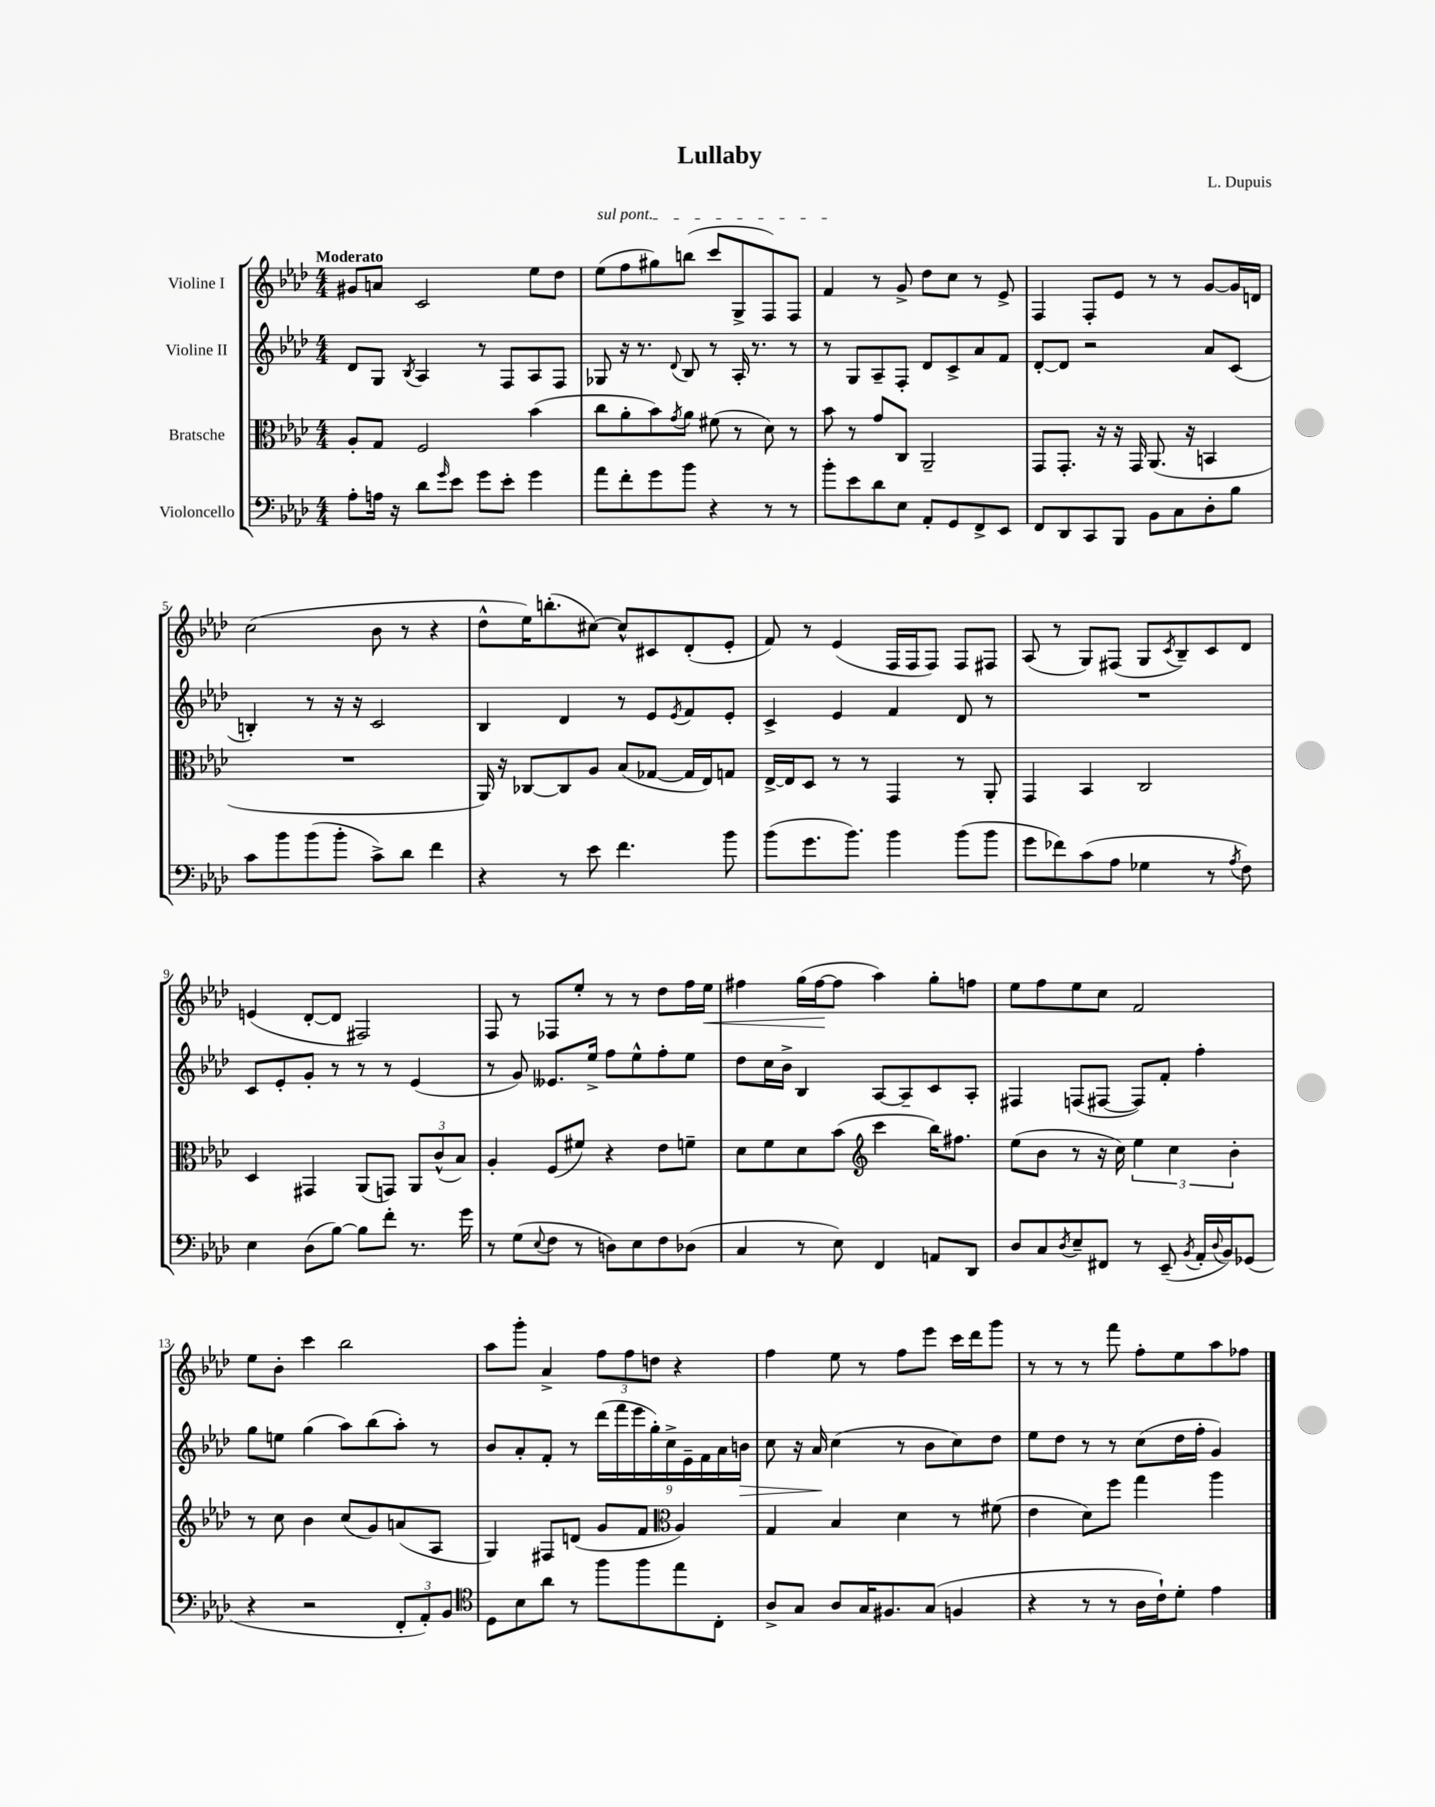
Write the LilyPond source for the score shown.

\header { title = "Lullaby" composer = "L. Dupuis" }
<<
\new StaffGroup <<
\new Staff = "s0" \with { instrumentName = "Violine I" } {
    \clef treble \key aes \major \numericTimeSignature \time 4/4 \tempo "Moderato"
    gis'8 a'8 c'2 ees''8 des''8 |
    \once \override TextSpanner.bound-details.left.text = \markup { \italic "sul pont." } ees''8\startTextSpan( f''8 gis''8) b''8( c'''8 g8-> f8) f8 |
    f'4\stopTextSpan r8 g'8-> des''8 c''8 r8 ees'8-> |
    f4 f8-. ees'8 r8 r8 g'8~ g'16 d'16 |
    c''2( bes'8 r8 r4 |
    des''8-^ ees''16) b''8.-.( cis''8~) cis''8-^ cis'8 des'8-.( ees'8-. |
    f'8) r8 ees'4( f16 f16 f8) f8 fis8 |
    aes8( r8 g8) fis8( g8 \acciaccatura { c'8 } bes8--) c'8 des'8 |
    e'4( des'8~-. des'8 fis2) |
    f8 r8 fes8 ees''8-. r8 r8 des''8 f''16 ees''16\< |
    fis''4 g''16( fis''16~\! fis''8 aes''4) g''8-. f''8 |
    ees''8 f''8 ees''8 c''8 f'2 |
    ees''8 bes'8-. c'''4 bes''2 |
    aes''8 g'''8-. aes'4-> \tuplet 3/2 { f''8 f''8 d''8 } r4 |
    f''4 ees''8 r8 f''8 ees'''8 c'''16 des'''16 g'''8 |
    r8 r8 r8 f'''8 f''8-. ees''8 aes''8 fes''8 \bar "|." |
}
\new Staff = "s1" \with { instrumentName = "Violine II" } {
    \clef treble \key aes \major \numericTimeSignature \time 4/4
    des'8 g8 \acciaccatura { bes8 } aes4 r8 f8 aes8 f8 |
    ges8 r16 r8. \appoggiatura { des'8 } bes8 r8 aes16-. r8. r8 |
    r8 g8 aes8-- f8-. des'8 c'8-> aes'8 f'8 |
    des'8~-. des'8 r2 aes'8 c'8( |
    b4-.) r8 r16 r16 c'2 |
    bes4 des'4 r8 ees'8 \acciaccatura { ees'8 } f'8 ees'8-. |
    c'4-> ees'4 f'4 des'8 r8 |
    R1 |
    c'8 ees'8-. g'8-. r8 r8 r8 ees'4( |
    r8 g'8) eeses'8. ees''16-> f''8 ees''8-^ f''8-. ees''8 |
    des''8 c''16 bes'16-> bes4 aes8~ aes8-- c'8 aes8-. |
    fis4 f8( fis8~ fis8) f'8-. f''4-. |
    g''8 e''8 g''4( aes''8) bes''8( aes''8-.) r8 |
    bes'8 aes'8-. f'8-. r8 \tuplet 9/8 { des'''16( f'''16 ees'''16 g''16-.) c''16-> ees'16-- f'16 aes'16 b'16\> } |
    c''8 r16 aes'16\! c''4( r8 bes'8 c''8) des''8 |
    ees''8 des''8 r8 r8 c''8( des''16 f''16-. g'4) \bar "|." |
}
\new Staff = "s2" \with { instrumentName = "Bratsche" } {
    \clef alto \key aes \major \numericTimeSignature \time 4/4
    aes8-. g8 f2 bes'4( |
    c''8 aes'8-. bes'8) \acciaccatura { g'8 } aes'8 fis'8( r8 des'8) r8 |
    bes'8 r8 g'8 c8 aes,2-- |
    g,8 g,8.-. r16 r16 g,16 aes,8.( r16 b,4 |
    R1 |
    aes,16) r16 ces8~ ces8 aes8 bes8( ges8~ ges16 ees16) g8 |
    ees16~-> ees16 des8 r8 r8 g,4 r8 aes,8-. |
    g,4 bes,4 c2 |
    des4 gis,4 aes,8( g,8) \tuplet 3/2 { aes,8 c'8-^( bes8) } |
    aes4-. f8( fis'8) r4 ees'8 f'8-- |
    des'8 f'8 des'8 bes'8( \clef treble c'''4 bes''16) fis''8. |
    ees''8( bes'8 r8 r16 c''16) \tuplet 3/2 { ees''4 c''4 bes'4-. } |
    r8 c''8 bes'4 c''8( g'8) a'8( aes8 |
    g4) fis8 d'8( g'8 f'8 \clef alto aes4) |
    g4 bes4 des'4 r8 fis'8( |
    ees'4 des'8) f''8 g''4 aes''4 \bar "|." |
}
\new Staff = "s3" \with { instrumentName = "Violoncello" } {
    \clef bass \key aes \major \numericTimeSignature \time 4/4
    aes8-. a16 r16 des'8 \grace { g'16 } ees'8 g'8 ees'8-. g'4 |
    aes'8 f'8-. g'8 bes'8 r4 r8 r8 |
    bes'8-. ees'8 des'8 ees8 aes,8-. g,8 f,8-> ees,8 |
    f,8 des,8 c,8 bes,,8 bes,8 c8 des8-. bes8 |
    c'8 bes'8 bes'8( bes'8-. c'8->) des'8 f'4 |
    r4 r8 ees'8 f'4. bes'8 |
    bes'8( g'8. bes'8.) bes'4 bes'8( bes'8 |
    g'8 fes'8) c'8( aes8 ges4 r8 \acciaccatura { aes8 } f8) |
    ees4 des8( bes8~) bes8 f'8-. r8. g'16 |
    r8 g8( \appoggiatura { ees8 } f8 r8 d8) ees8 f8 des8( |
    c4 r8 ees8) f,4 a,8 des,8 |
    des8 c8 \acciaccatura { des8 } ees8-- fis,8 r8 ees,8--( \acciaccatura { bes,8 } aes,16-. \appoggiatura { des8 } bes,16) ges,8( |
    r4 r2 \tuplet 3/2 { f,8-. aes,8-.) bes,8 } |
    \clef tenor des8 bes8 aes'8 r8 f''8 f''8 ees''8 c8-. |
    aes8-> g8 aes8 g16 fis8. g8( f4 |
    r4 r8 r8 aes16 c'16-!) des'8-. ees'4 \bar "|." |
}
>>
>>
